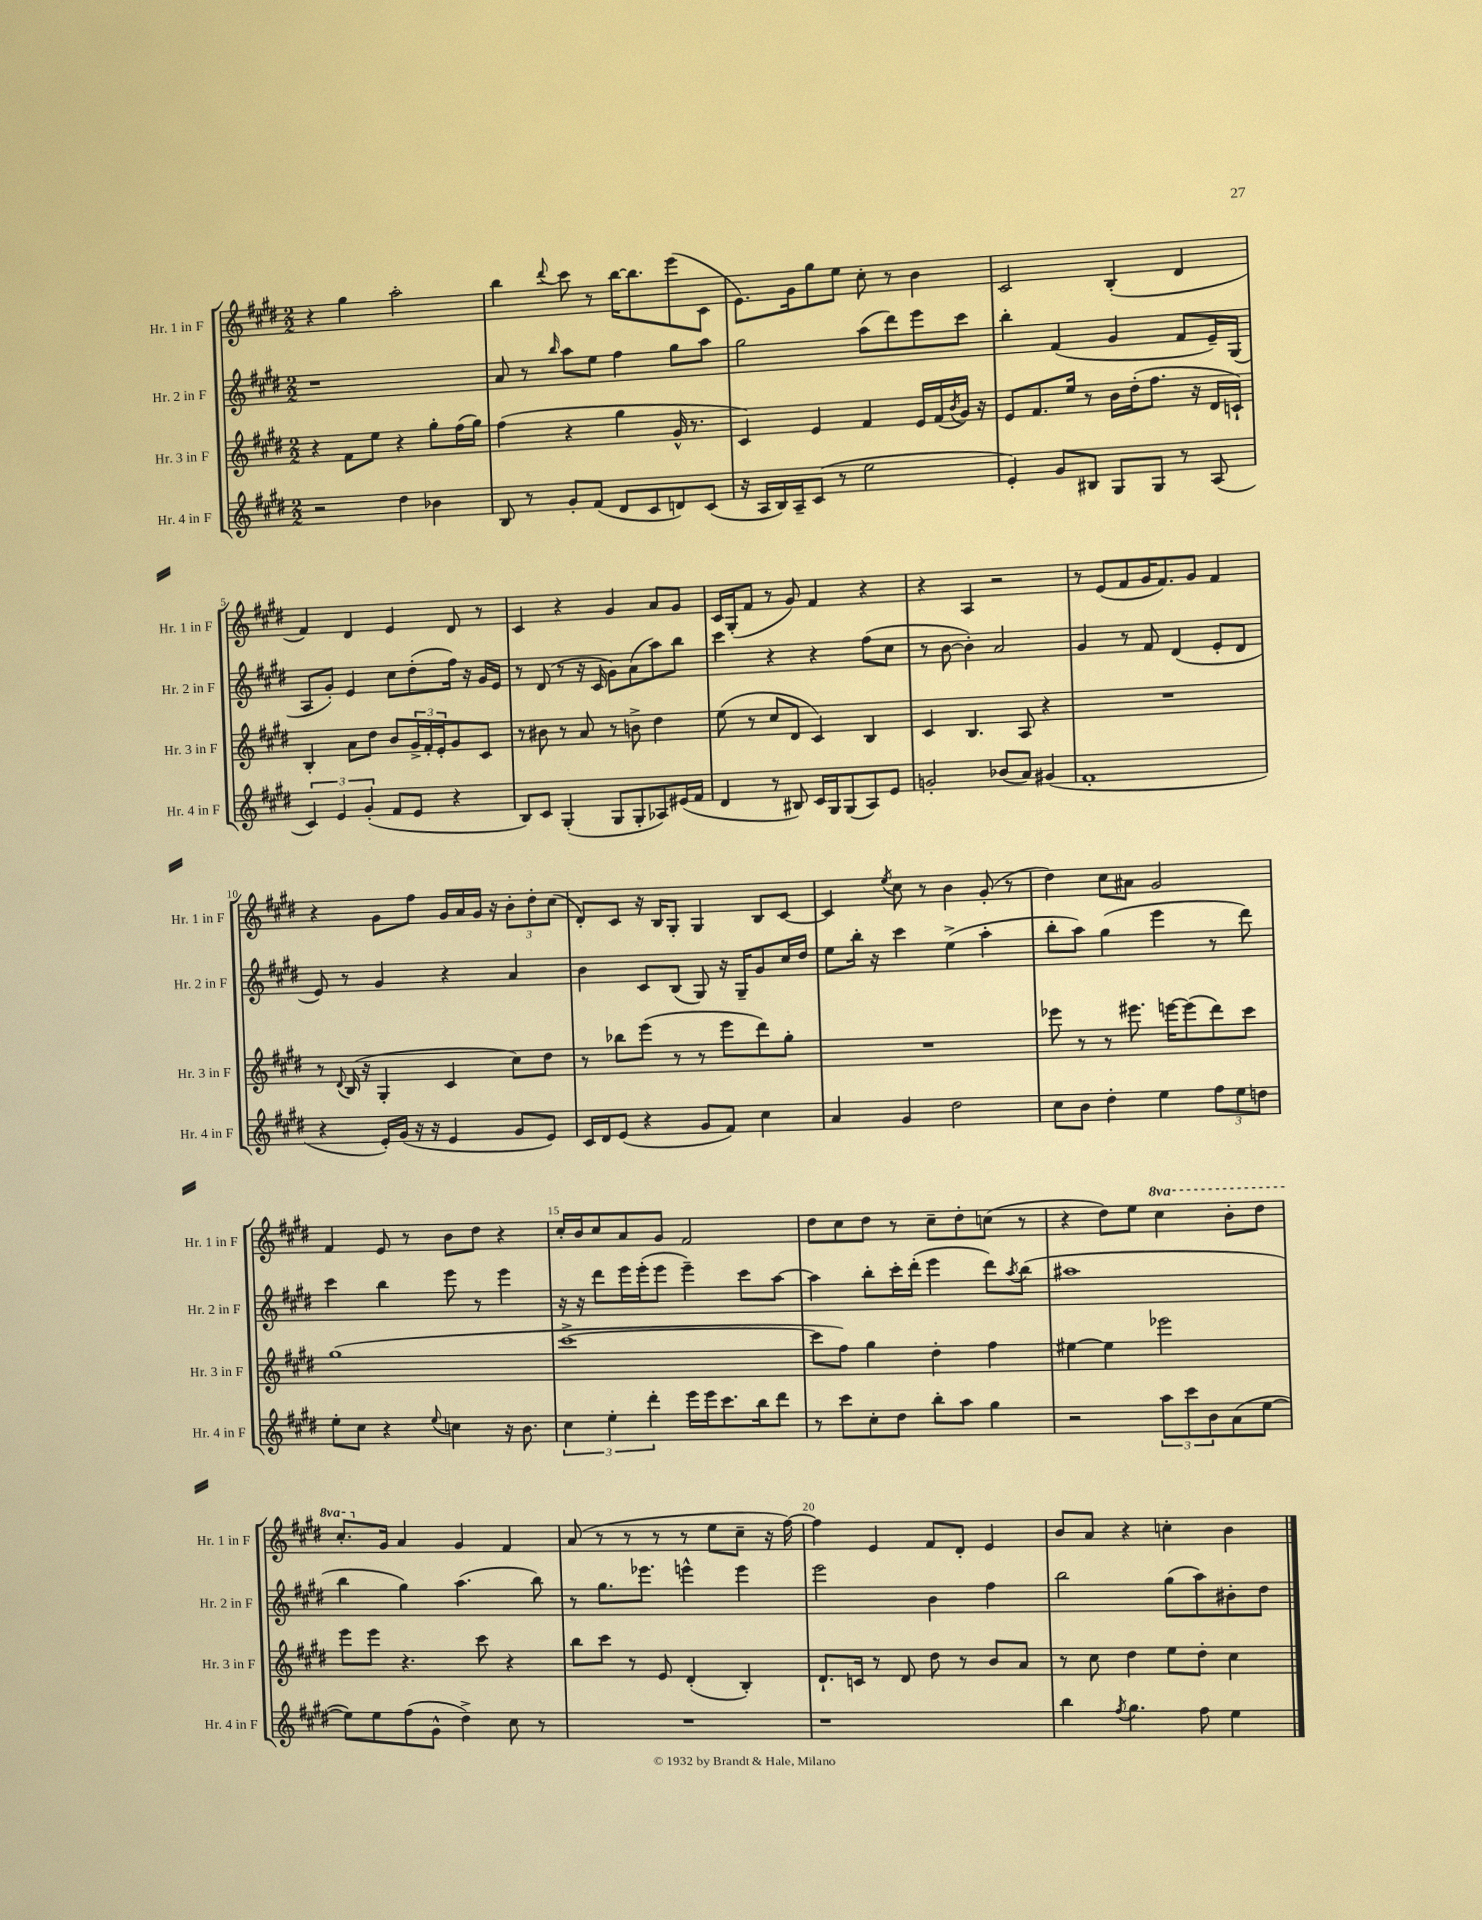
<<
\new StaffGroup <<
\new Staff = "s0" \with { instrumentName = "Hr. 1 in F" shortInstrumentName = "Hr. 1 in F" } {
    \clef treble \key e \major \numericTimeSignature \time 2/2 \set Staff.ottavationMarkups = #ottavation-simple-ordinals
    r4 gis''4 a''2-. |
    b''4 \appoggiatura { dis'''8 } cis'''8 r8 b''16~ b''8. e'''8( cis'8 |
    e'8.) gis'16 gis''8 e''8 cis''8-. r8 b'4 |
    cis'2 b4-.( dis'4 |
    fis'4) dis'4 e'4 dis'8 r8 |
    cis'4 r4 gis'4 a'8 gis'8 |
    cis'16 gis16-.( fis'8 r8 gis'8) fis'4 r4 |
    r4 a4 r2 |
    r8 e'8( fis'8 gis'16 fis'8.) gis'8 fis'4 |
    r4 gis'8 fis''8 gis'16 a'16 gis'16 r16 \tuplet 3/2 { b'8-. dis''8-. cis''8( } |
    dis'8-.) cis'8 r16 b16 gis8-. gis4 b8 cis'8~ |
    cis'4 \acciaccatura { e''8 } cis''8 r8 b'4 gis'8-.( r8 |
    dis''4) cis''8 ais'8 gis'2 |
    fis'4 e'8 r8 b'8 dis''8 r4 |
    cis''16-. b'16 cis''8 a'8 gis'8 fis'2 |
    dis''8 cis''8 dis''8 r8 cis''8-- dis''8-. c''8( r8 |
    r4 dis''8) e''8 \ottava #1 cis'''4 b''8-. dis'''8 |
    cis'''8.-. \ottava #0 gis'16 a'4 gis'4 fis'4 |
    a'8( r8 r8 r8 r8 e''8 cis''8-- r16 fis''16~) |
    fis''4 e'4 fis'8 dis'8-. e'4 |
    b'8 a'8 r4 c''4-. b'4 \bar "|." |
}
\new Staff = "s1" \with { instrumentName = "Hr. 2 in F" shortInstrumentName = "Hr. 2 in F" } {
    \clef treble \key e \major \numericTimeSignature \time 2/2
    r1 |
    a'8 r8 \grace { b''16 } a''8 e''8 fis''4 gis''8 a''8 |
    gis''2 a''8( dis'''8) e'''8 cis'''8 |
    b''4-. fis'4( gis'4 fis'8 e'16--) gis16( |
    a8 gis'8-.) e'4 cis''8 dis''8-.( fis''16) r16 gis'16 e'16 |
    r8 dis'8( r8 r16 cis'16 gis'8) a'8( a''8) b''8 |
    cis'''4 r4 r4 fis''8( cis''8 |
    r8 b'8~ b'4-.) a'2 |
    gis'4 r8 fis'8 dis'4( e'8-. dis'8 |
    e'8) r8 gis'4 r4 a'4 |
    b'4 cis'8 b8( gis8) r16 gis16-- gis'8 cis''16 dis''16 |
    e''8 b''16-. r16 cis'''4 e''4->( a''4-. |
    b''8-. a''8) gis''4( e'''4 r8 dis'''8) |
    cis'''4 b''4 e'''8 r8 e'''4 |
    r16 r16 dis'''8 e'''16 e'''16-.( e'''8 e'''4--) cis'''8 a''8~ |
    a''4 b''8-. cis'''16-. dis'''16-.( e'''4 dis'''8) \acciaccatura { a''8 } b''8( |
    ais''1 |
    b''4 gis''4) a''4.( b''8) |
    r8 gis''8. ees'''8. e'''4-^ e'''4 |
    e'''2 b'4 fis''4 |
    b''2 gis''8( a''8) bis'8-. dis''8 \bar "|." |
}
\new Staff = "s2" \with { instrumentName = "Hr. 3 in F" shortInstrumentName = "Hr. 3 in F" } {
    \clef treble \key e \major \numericTimeSignature \time 2/2
    r4 fis'8 e''8 r4 gis''8-. fis''16( gis''16) |
    fis''4( r4 gis''4 gis'16-^ r8. |
    cis'4) e'4 fis'4 e'16 fis'16( \acciaccatura { b'8 } gis'16) r16 |
    e'8 fis'8. e''16 r8 b'16 dis''16-.( fis''8. r16 dis'16 c'16-!) |
    b4-. a'8 dis''8 b'8 \tuplet 3/2 { gis'16-> fis'16-. e'16-. } gis'8 cis'8 |
    r8 bis'8 r8 a'8 r8 b'8-> dis''4 |
    e''8( r8 cis''8 dis'8 cis'4) b4 |
    cis'4 b4. a8 r4 |
    R1 |
    r8 \appoggiatura { dis'8 } b16( r16 gis4-. cis'4 cis''8) dis''8 |
    r8 bes''8 e'''8( r8 r8 e'''8 dis'''8) gis''8-. |
    R1 |
    ees'''8 r8 r8 eis'''8. e'''16~ e'''8( dis'''8) cis'''8 |
    gis''1( |
    cis'''1~-> |
    cis'''8 fis''8) gis''4 dis''4-. fis''4 |
    eis''4~ eis''4 ees'''2 |
    e'''8 e'''8 r4. cis'''8 r4 |
    b''8 cis'''8 r8 e'8 dis'4-.( b4-.) |
    dis'8.-! c'16 r8 dis'8 dis''8 r8 b'8 a'8 |
    r8 cis''8 dis''4 e''8 dis''8-. cis''4 \bar "|." |
}
\new Staff = "s3" \with { instrumentName = "Hr. 4 in F" shortInstrumentName = "Hr. 4 in F" } {
    \clef treble \key e \major \numericTimeSignature \time 2/2
    r2 dis''4 bes'4 |
    b8 r8 gis'8-. fis'8( dis'8 cis'8 d'8) cis'8( |
    r16 a16 b16) a16-- cis'8( r8 e''2 |
    e'4-.) gis'8 bis8 gis8 gis8 r8 a8( |
    \tuplet 3/2 { cis'4) e'4 gis'4-.( } fis'8 e'8 r4 |
    b8) cis'8 gis4-.( gis8 gis8-. aes8) eis'16( fis'16 |
    dis'4 r8 bis8) cis'16 gis16 gis8( a8) e'8 |
    g'2-. bes'8( a'8) gis'4( |
    fis'1-. |
    r4 e'16-.) gis'16( r16 r16 e'4 gis'8 e'8) |
    cis'16 dis'16 e'8( r4 gis'8 fis'8) cis''4 |
    a'4 gis'4 dis''2 |
    cis''8 b'8 dis''4-. e''4 \tuplet 3/2 { fis''8 e''8 d''8 } |
    e''8-. cis''8 r4 \appoggiatura { e''8 } c''4 r16 b'8. |
    \tuplet 3/2 { cis''4 e''4-. dis'''4-. } e'''16 e'''16 cis'''8. b''16 dis'''8 |
    r8 cis'''8 cis''8-. dis''8 b''8-. a''8 gis''4 |
    r2 \tuplet 3/2 { a''8 cis'''8 b'8 } a'8( e''8~ |
    e''8) e''8 fis''8( gis'8-^ dis''4->) cis''8 r8 |
    R1 |
    r1 |
    b''4 \acciaccatura { fis''8 } gis''4. fis''8 e''4 \bar "|." |
}
>>
>>
\layout { \context { \Score \override BarNumber.break-visibility = ##(#f #t #t) barNumberVisibility = #(every-nth-bar-number-visible 5) } }
